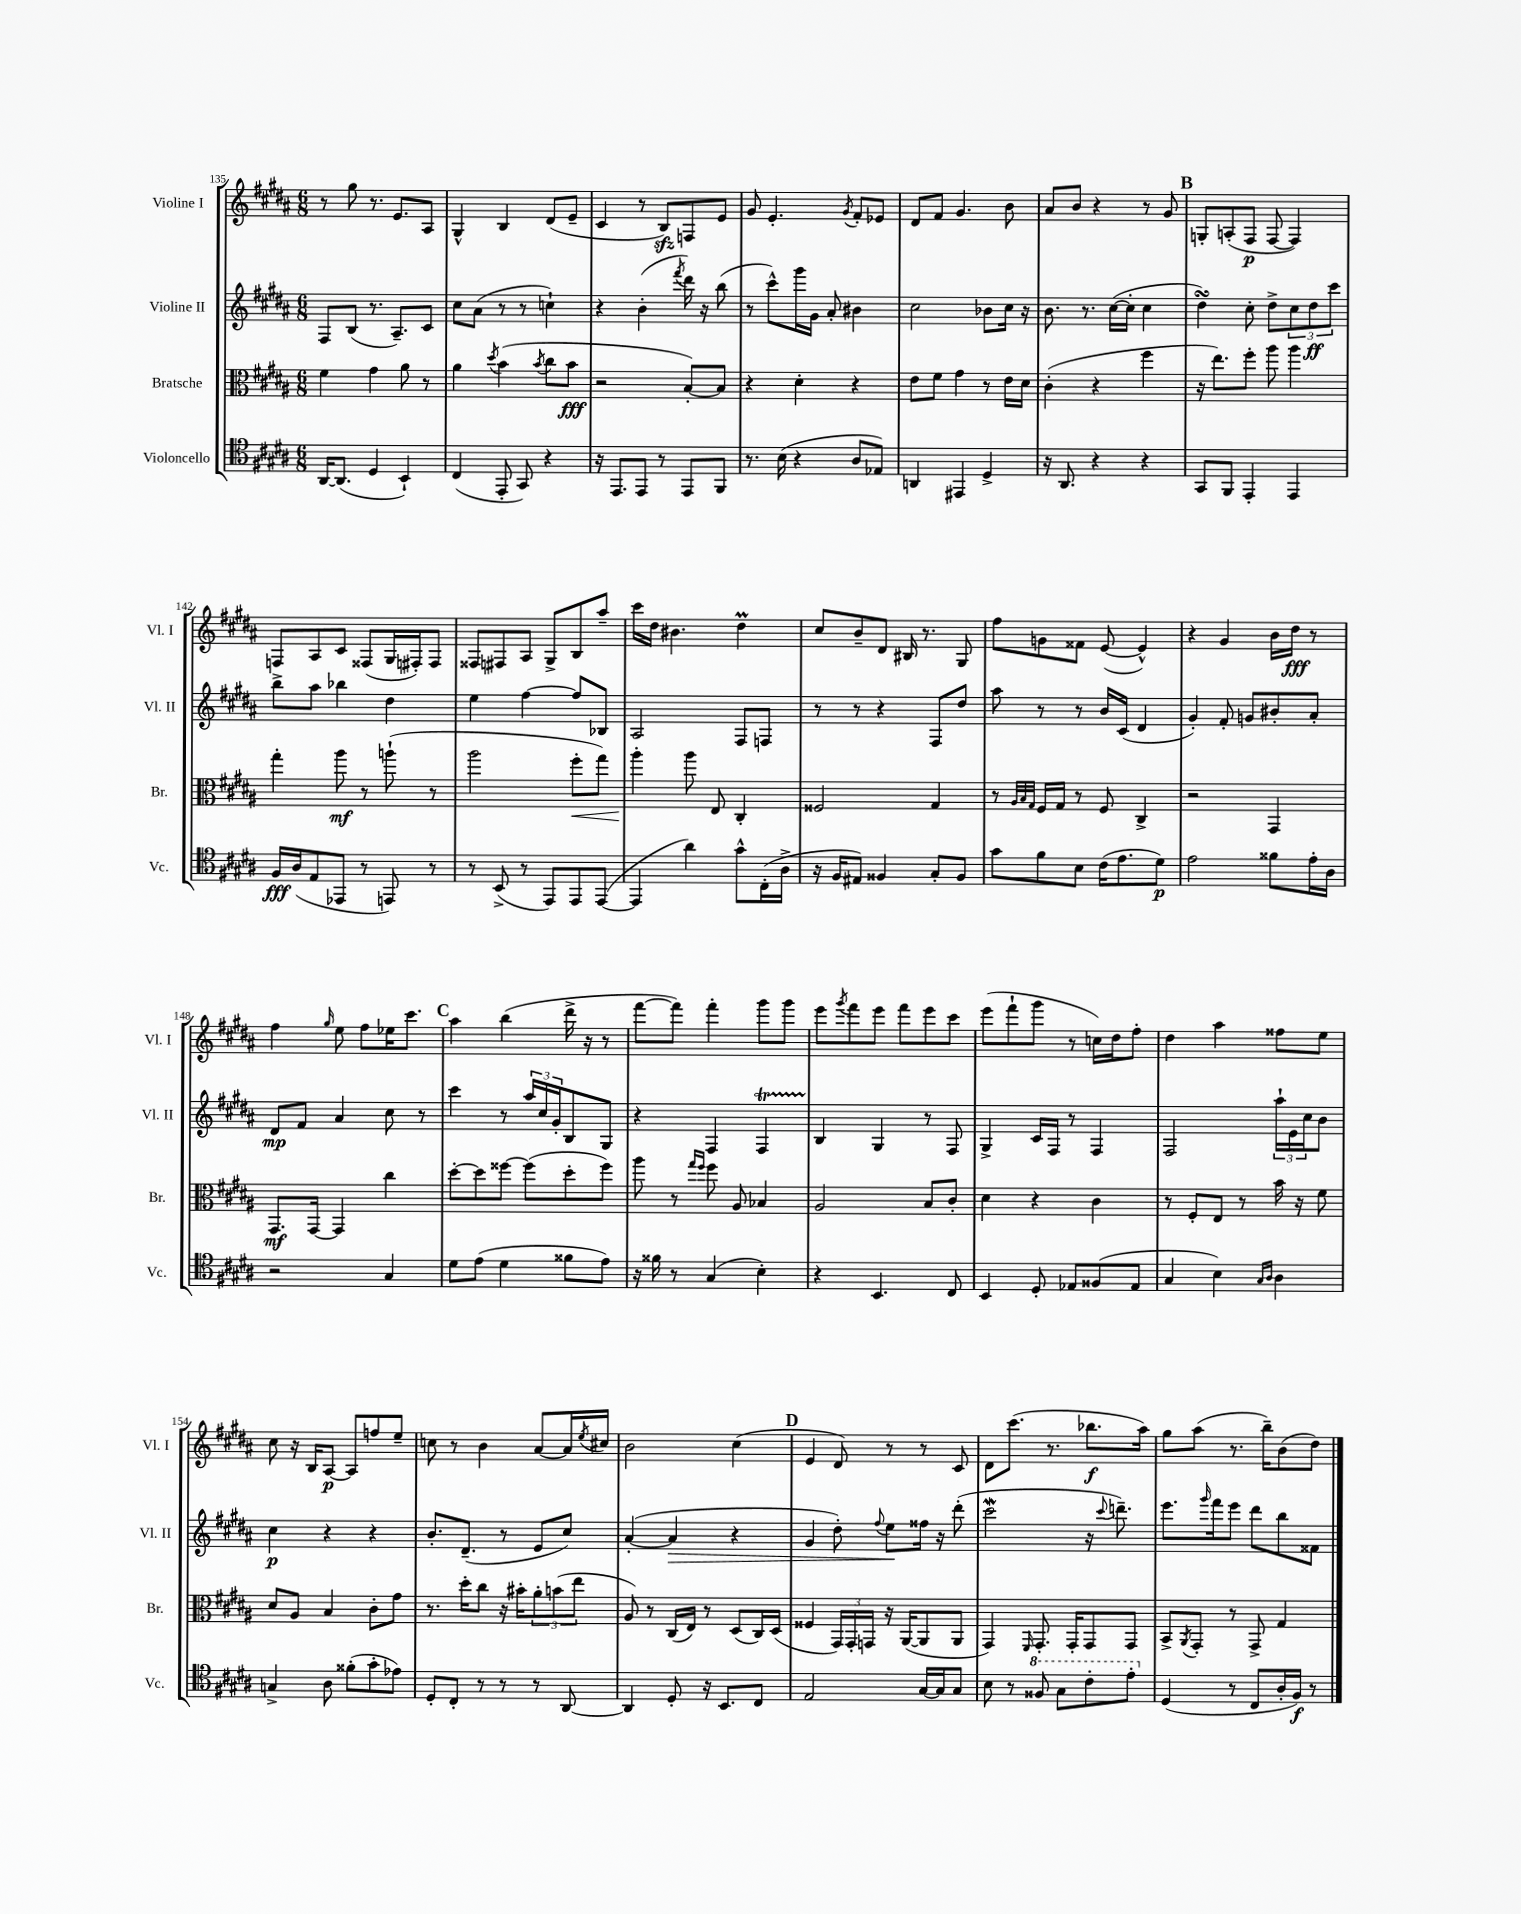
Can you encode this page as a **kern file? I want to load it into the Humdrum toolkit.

**kern	**kern	**kern	**kern
*staff4	*staff3	*staff2	*staff1
*clefC4	*clefC3	*clefG2	*clefG2
*k[f#c#g#d#a#]	*k[f#c#g#d#a#]	*k[f#c#g#d#a#]	*k[f#c#g#d#a#]
*M6/8	*M6/8	*M6/8	*M6/8
[16AA#/LK	4f#\	8F#/L	8r
(8.AA#/]J	.	.	.
.	.	(8B/J	8gg#\
4D#/	4g#\	8.r	8.r
.	.	8.A#~/L)	8.e/L
4BB`/)	8a#\	.	.
.	8r	8c#/J	8A#/J
=	=	=	=
(4C#/	4a#\	8cc#\L	4G#^^/
.	.	(8a#\J	.
.	8qdd#/	.	.
8EE'/	(4b\	8r	4B/
8GG#/)	.	8r	.
.	8qb/	.	.
4r	8cc#\L	4cc`\)	(8d#/L
.	8b\J	.	8e~/J
=	=	=	=
16r	2r	4r	4c#/
8.EE/L	.	.	.
8EE/J	.	(4b'\	8r
8r	.	.	8B/L)
.	.	8qfff#/	.
8EE/L	[8B'/L)	16ddd#\)	8F/
.	.	16r	.
8FF#/J	8B/]J	(8bb\	8e/J
=	=	=	=
8.r	4r	8r	8g#/
.	.	8ccc#^^\L)	4.e'/
(16B\	.	.	.
4r	4d#'\	16ggg#\L	.
.	.	16g#\JJ	.
.	.	8a#'/	.
.	.	.	8qg#/
8A#/L	4r	4b#\	8f#'/L
8E-/J)	.	.	8e-/J
=	=	=	=
4AA/	8e\L	2cc#\	8d#/L
.	8f#\J	.	8f#/J
4EE#/	4g#\	.	4.g#/
4D#^/	8r	8b-\L	.
.	16e\LL	16cc#\Jk	8b\
.	16d#\JJ	16r	.
=	=	=	=
16r	(4c#'\	8.b\	8a#/L
8.AA#/	.	.	.
.	.	.	8b/J
.	.	8.r	.
4r	4r	.	4r
.	.	([16cc#\LL	.
.	.	16cc#'\]JJ	.
4r	4ff#\	4cc#\	8r
.	.	.	8g#/
=	=	=	=
8GG#/L	16r	4dd#\)	8G'/L
.	8.ee\L)	.	.
8FF#/J	.	.	(8A'/
4EE'/	8ff#'\J	8cc#'\	8F#/J
.	8aa#\	8dd#^\L	[8F#/
4EE/	4aa#\	12cc#\	4F#/])
.	.	12dd#\	.
.	.	12ccc#\J	.
=	=	=	=
16F#/LL	4gg#'\	8bb^\L	8F/L
(16A#/J	.	.	.
8E/	.	8aa#\J	8A#/
8EE-/J	8aa#\	4bb-\	8c#/J
8r	8r	.	(8F##/L
8EE/)	(8aa`\	4dd#\	16G#/L
.	.	.	16F#'/J)
8r	8r	.	8F#/J
=	=	=	=
8r	2aa#\	4ee\	8F##/L
(8BB^/	.	.	8F#/
8r	.	[4ff#\	8A#/J
8EE/L)	.	.	8G#^/L
8EE/	8ff#'\L	8ff#/]L	8B/
([8EE/J	8gg#\J)	8B-/J	8aa#~/J
=	=	=	=
4EE/]	4aa#'\	2A#/	16ccc#\LL
.	.	.	16dd#\JJ
.	.	.	4.b#\
4a#\)	8aa#\	.	.
.	8E/	.	.
8g#^^\L	4C#'/	8F#/L	4dd#\
(16C#'\L	.	8F/J	.
16A#^\JJ	.	.	.
=	=	=	=
16r	2F##/	8r	8cc#/L
16F#/LK	.	.	.
8E#/J)	.	8r	8b~/
4F##/	.	4r	8d#/J
.	.	.	16B#/
.	.	.	8.r
8G#'/L	4G#/	8F#/L	.
8F##/J	.	8dd#/J	8G#/
=	=	=	=
8g#\L	8r	8aa#\	8ff#\L
.	32qqA#/LLL	.	.
.	32qqB/	.	.
.	32qqG#/JJJ	.	.
8f#\	16F#/LL	8r	8g\
.	16G#/JJ	.	.
8B\J	8r	8r	8f##\J
(16c#\LK	8F#/	16b/LL	([8e/
8.e\	.	(16c#/JJ	.
.	4C#^/	4d#/	4e^^/])
8d#\J)	.	.	.
=	=	=	=
2e\	2r	4g#'/)	4r
.	.	8f#'/	4g#/
.	.	8g/L	.
8f##\L	4GG#/	8b#'/	16b\LL
.	.	.	16dd#\JJ
16e'\L	.	8a#'/J	8r
16A#\JJ	.	.	.
=	=	=	=
2r	8.GG#/L	8d#/L	4ff#\
.	.	8f#/J	.
.	[16GG#/Jk	.	.
.	.	.	16qqgg#/
.	4GG#/]	4a#/	8ee\
.	.	.	8ff#\L
4G#/	4cc#\	8cc#\	16ee-\K
.	.	.	8.ccc#\J
.	.	8r	.
=	=	=	=
8d#\L	[8dd#'\L	4ccc#\	4aa#\
(8e\J	8dd#\]	.	.
4d#\	[8ff##\J	8r	(4bb\
.	(8ff##\]L	24aa#/LL	.
.	.	24cc#/	.
.	.	24g#'/J	.
8f##\L	8dd#'\	8B/	16ddd#^\
.	.	.	16r
8e\J)	8ff##\J)	8G#/J	8r
=	=	=	=
16r	8aa#\	4r	[8fff#\L
16f##\	.	.	.
8r	8r	.	8fff#\]J)
.	16qqgg#/LL	.	.
.	16qqff#/JJ	.	.
(4G#/	8ff#\	4F#/	4fff#'\
.	8A#/	.	.
4B'\)	4B-/	4F#/	8ggg#\L
.	.	.	8ggg#\J
=	=	=	=
4r	2A#/	4B/	8eee\L
.	.	.	8qggg#/
.	.	.	8fff#\
4.BB/	.	4G#/	8eee\J
.	.	.	8fff#\L
.	8B/L	8r	8eee\
8C#/	8c#'/J	8F#/	8ccc#\J
=	=	=	=
4BB/	4d#\	4G#^/	(8eee\L
.	.	.	8fff#`\
8D#'/	4r	16c#/LL	8ggg#\J
.	.	16F#/JJ	.
8E-/L	.	8r	8r
(8F##/	4c#\	4F#/	16cc\LL)
.	.	.	16dd#\J
8E-/J	.	.	8ff#'\J
=	=	=	=
4G#/	8r	2F#/	4dd#\
.	8F#'/L	.	.
4B\)	8E/J	.	4aa#\
.	8r	.	.
16qqG#/LL	.	.	.
16qqA#/JJ	.	.	.
4A#\	16b\	24aa#`\LL	8ff##\L
.	.	24e\	.
.	16r	.	.
.	.	24cc#\J	.
.	8f#\	8b\J	8ee\J
=	=	=	=
4G^/	8d#/L	4cc#\	8cc#\
.	8A#/J	.	16r
.	.	.	16B/LK
8A#\	4B/	4r	[8A#/J
(8f##'\L	.	.	8A#/]L
8g#'\	8c#'\L	4r	8ff/
8e-\J)	8g#\J	.	8ee~/J
=	=	=	=
8D#'/L	8.r	8.b'/L	8cc\
8C#'/J	.	.	8r
.	16dd#'\LK	(8.d#~/J	.
8r	8cc#\J	.	4b\
8r	16r	8r	.
.	16b#'\LK	.	.
8r	12a#'\	8e/L	[8a#/L
.	(12b\	.	.
[8AA#/	.	8cc#/J)	16a#/]L
.	12ee\J	.	.
.	.	.	8qee/
.	.	.	16cc#/JJ
=	=	=	=
4AA#/]	8A#/)	([4a#'/	2b\
.	8r	.	.
8D#'/	(16C#/LL	4a#/]	.
.	16E/JJ)	.	.
16r	8r	.	.
8.BB/L	.	.	.
.	(8D#/L	4r	(4cc#\
8C#/J	16C#/L)	.	.
.	(16D#/JJ	.	.
=	=	=	=
2E/	4F##/	4g#/	4e/
.	24GG#/LL)	8dd#'\)	8d#/)
.	24GG#'/	.	.
.	24GG/JJ	.	.
.	.	8qqff#/	.
.	16r	8ee\L	8r
.	([16AA#/LK	.	.
[16G#/LL	8AA#/]	16ff##\Jk	8r
16G#/]J	.	16r	.
8G#/J	8AA#/J	(8ddd#'\	8c#/
=	=	=	=
8B\	4GG#/)	2ccc#\	8d#\L
8r	.	.	(8.ccc#\J
.	16qqFF#/	.	.
8f##/	8.GG#'/	.	.
.	.	.	8.r
8g#\L	.	.	.
.	16GG#'/LK	.	.
8cc#'\	8GG#/	16r	8.bb-\L
.	.	8qqccc#/	.
.	.	8.ddd~\)	.
8ee'\J	8GG#/J	.	.
.	.	.	16aa#\Jk)
=	=	=	=
(4D#/	8BB^/L	8.eee\L	8gg#\L
.	8qAA#/	.	.
.	8GG#'/J	.	(8aa#\J
.	.	16qqggg#/	.
.	.	16fff#\k	.
8r	8r	8eee\J	8.r
8C#/L	8GG#^/	8ddd#\L	.
.	.	.	16bb~\LK)
16A#'/L	4G#/	8bb\	(8b\
16F#/JJ)	.	.	.
8r	.	8f##\J	8dd#\J)
==	==	==	==
*-	*-	*-	*-
